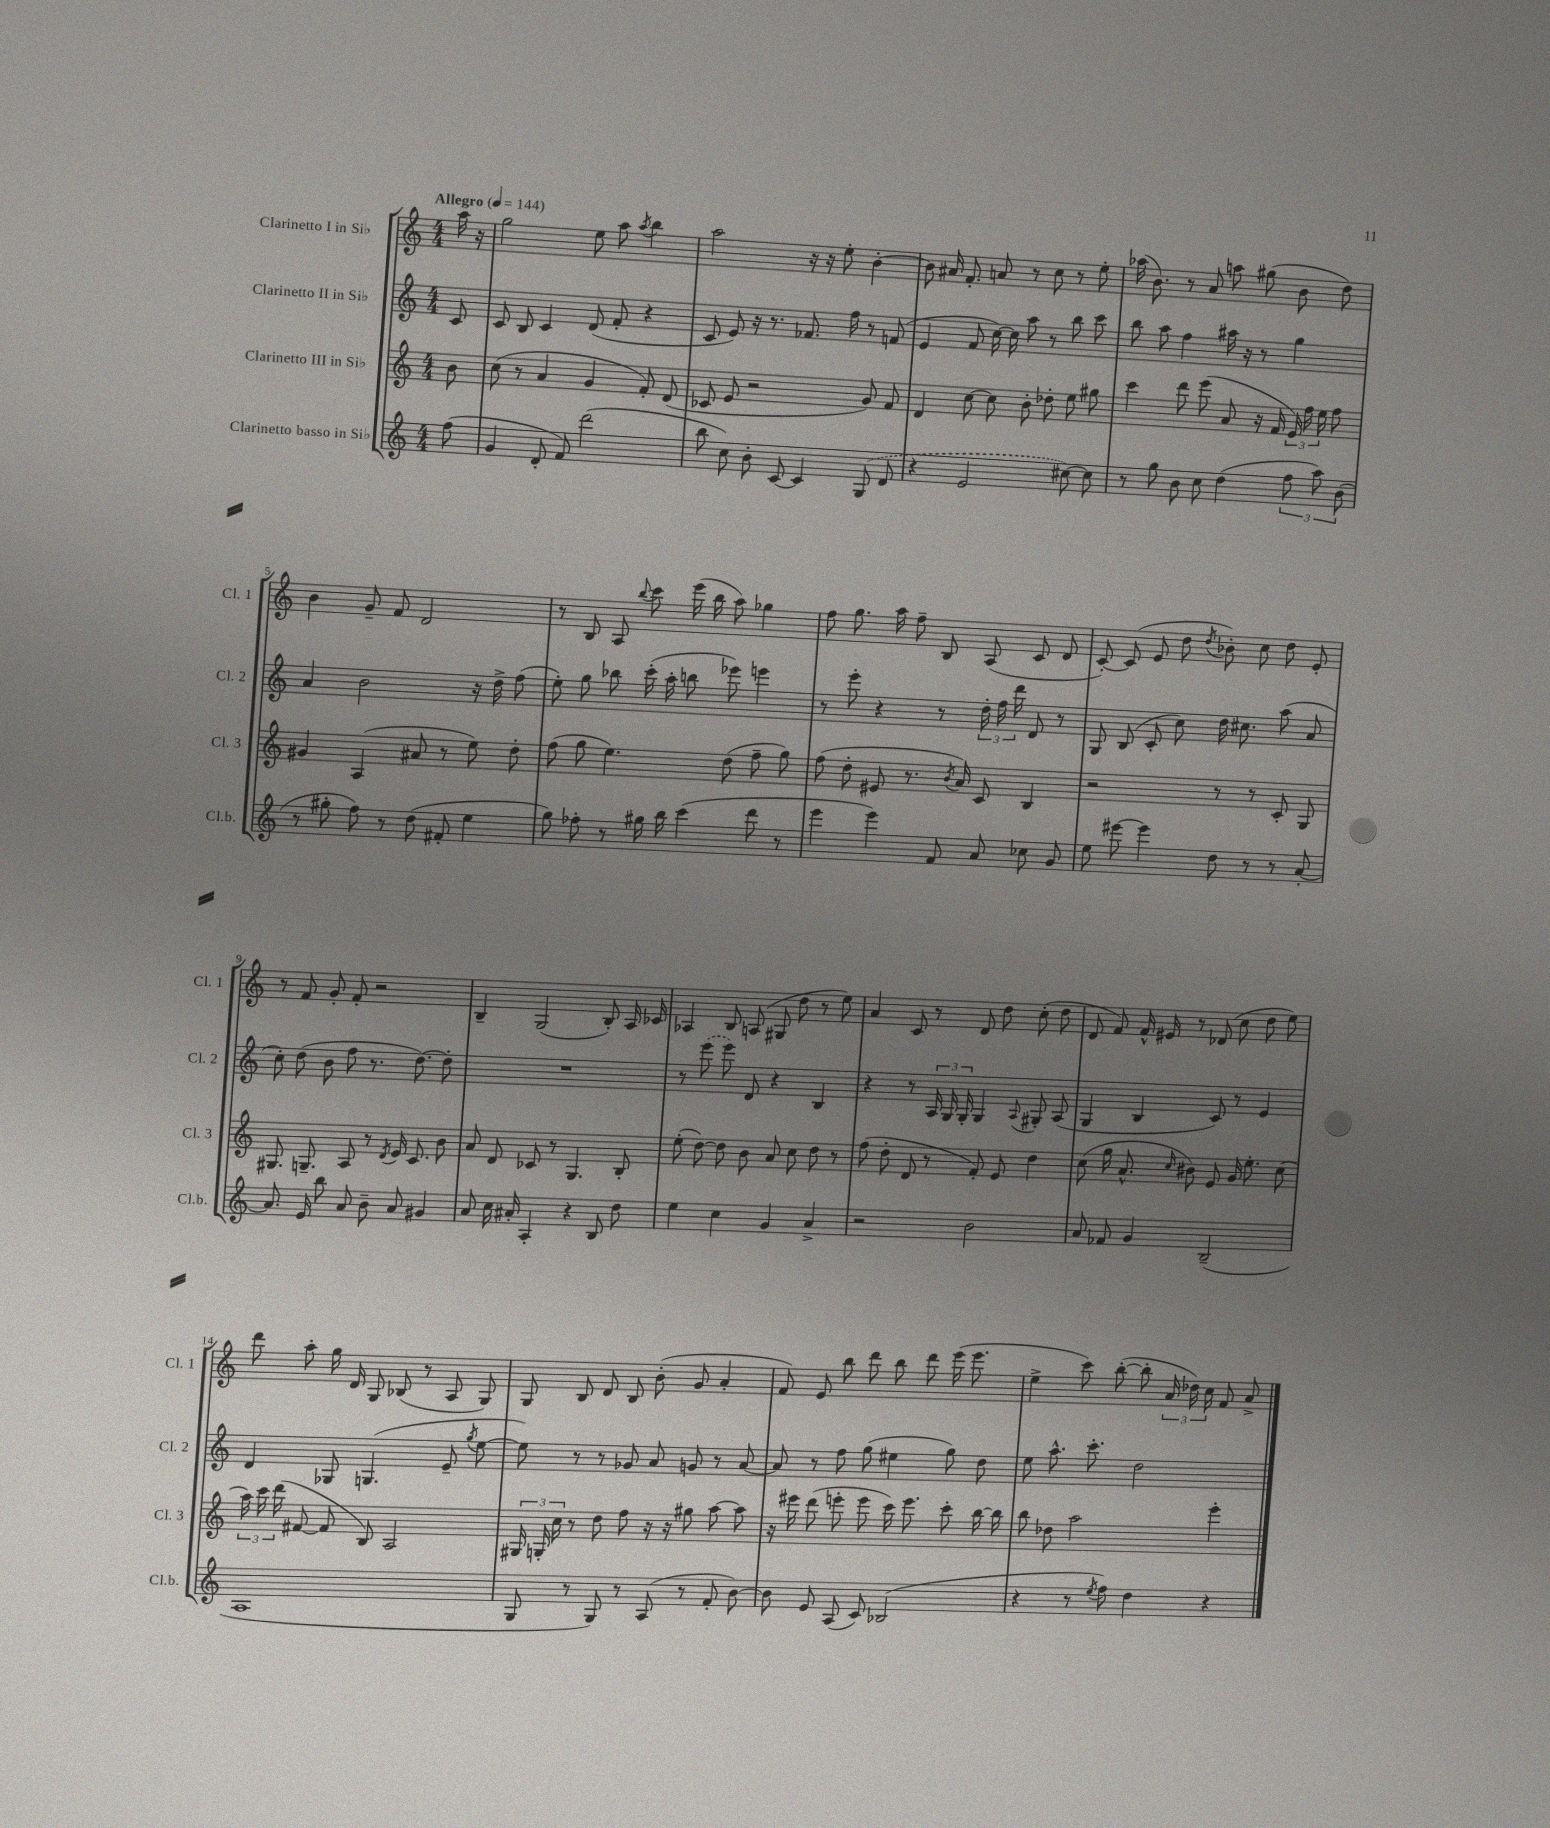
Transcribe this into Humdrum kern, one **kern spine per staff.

**kern	**kern	**kern	**kern
*staff4	*staff3	*staff2	*staff1
*clefG2	*clefG2	*clefG2	*clefG2
*k[]	*k[]	*k[]	*k[]
*M4/4	*M4/4	*M4/4	*M4/4
*MM144	*MM144	*MM144	*MM144
(8ff	8b	8c	16aa
.	.	.	16r
=	=	=	=
4g	(8cc	8c	2gg
.	8r	8B	.
8d'	4a	4c	.
8f)	.	.	.
(2ddd	4g	(8d	8ee
.	.	8f'	8aa
.	.	.	8qaa
.	8f')	4r	4bb
.	(8d	.	.
=	=	=	=
8bb	8c-	8c	2aa
8cc)	8e	8e)	.
8b'	2r	16r	.
.	.	8.r	.
[8c	.	.	.
4c]	.	8.f-	16r
.	.	.	16r
.	.	.	8ee'
.	.	16ff	.
(8G	8g)	8r	[4b'
8d	8f	(8f	.
=	=	=	=
4r	4d	4e	8b]
.	.	.	16a#
.	.	.	8.f'
2e	[8cc	8f	.
.	8cc]	[16cc)	8a
.	.	16cc]	.
.	8b'	8aa	8r
.	8dd-'	8r	8cc
[8cc#)	8ee	8bb	8r
8cc#]	8gg#	8ccc	8ee'
=	=	=	=
8r	4ccc	8bb	(16aa-
.	.	.	8.b)
8gg	.	8aa	.
8b	8ddd	4ff	8r
8cc	(8eee	.	8a
(4dd	8a	16aa#	8aa
.	.	16r	.
.	16r	8r	(8gg#
.	16f	.	.
12ff	24e)	4gg	8b
.	24ff	.	.
12aa)	24ee	.	.
.	8ff	.	8dd)
(12b	.	.	.
=	=	=	=
8r	4g#	4a	4b
8gg#'	.	.	.
8ff)	(4A	2b	8g~
8r	.	.	8f
(8dd	8a#	.	2d
8f#'	8r	.	.
4ee	8ee)	16r	.
.	.	16dd^	.
.	8dd'	(8ff	.
=	=	=	=
8gg)	(8ff	8ee')	8r
8ff-'	8gg	8gg	8B
8r	4.ee)	8bb-	8A
.	.	.	8qqbb
16gg#	.	(16ccc'	8ccc
16bb	.	16aa'	.
(4ccc	.	8bb	(16eee
.	.	.	16bb
.	(8dd	8eee-)	8aa)
8ddd	8ff~	4eee	4gg-
8r	8gg)	.	.
=	=	=	=
4eee	(8ff	8r	8ff
.	8dd'	8eee'	8.gg
4eee)	8e#	4r	.
.	.	.	16aa
.	8.r	.	8ff~
8f	.	8r	8B
.	8qb	.	.
.	16a)	.	.
8a	8c	24dd'	(8A
.	.	24ff	.
.	.	24ddd	.
8cc-	4B	8d	8c
8g	.	8r	8d
=	=	=	=
8ee	2r	8G	[8c')
[8eee#	.	(8B	(8c]
4eee#]	.	8c'	8e
.	.	8cc)	8dd
.	.	.	8qdd
8dd	8r	16dd	8b-')
.	.	8.cc#	.
8r	8r	.	8cc
8r	8c'	(8aa	8dd
[8a'	8G	8a	8e'
=	=	=	=
8.a]	8.G#	8cc')	8r
.	.	(8dd	8f
16e	8.G~	.	.
8bb	.	8b	8g'
8a	8A	8ff	8f'
8b~	8r	8.r	2r
.	8qd	.	.
8a	16e	.	.
.	8.c	[8.dd)	.
4g#	.	.	.
.	8b	8dd']	.
=	=	=	=
8a	8a	1r	4B~
16cc	8d	.	.
16a#'	.	.	.
4A'	8c-	.	(2G
.	8r	.	.
4r	4.G	.	.
8B	.	.	8B')
8dd	8B'	.	16A
.	.	.	16c-
=	=	=	=
4ee	(8ee'	8r	4A-
.	[8dd)	(8eee	.
4cc	8dd]	8eee)	8B
.	8b	8d	(8A
4g	8a	4r	8G#
.	8cc	.	8dd
4a^	8dd	4B	8r
.	8r	.	8ee)
=	=	=	=
2r	(8ff	4r	4a
.	8dd'	.	.
.	8d	8r	8c
.	8r	24A	8r
.	.	24G	.
.	.	24G'	.
2b	8f')	4G	8d
.	8e	.	8dd
.	.	8qqA	.
.	4dd	8G#'	(8cc'
.	.	(8A	8dd
=	=	=	=
8a	(8cc	4G	8d
8f-	16gg	.	8f)
.	8.a^^	.	.
4g	.	4B	16f^^
.	.	.	16e#
.	16qqcc	.	.
.	8b#)	.	8r
(2B~	8e	8c)	(8d-
.	16g	8r	8cc
.	8.ee'	.	.
.	.	4e	8dd
.	(8cc	.	8ee)
=	=	=	=
1A	24aa)	4d	8ddd
.	24ccc	.	.
.	(24ddd	.	.
.	[8f#	.	8aa'
.	8f#]	8G-	16gg
.	.	.	16d
.	8B)	(4.G	8G
.	2A	.	(8B-
.	.	.	8r
.	.	8e~	8A
.	.	8qgg	.
.	.	[8ee	8G)
=	=	=	=
8G	24G#	8ee])	8G
.	24G'	.	.
.	24cc	.	.
8r	8r	8r	8B
8G)	8dd	8r	8d
8r	8ff	8g-	8B
(8A	16r	8a	(8b'
.	16r	.	.
8r	8gg#	8g	8g
8f'	[8aa	8r	4a'
[8b)	8aa]	[8a	.
=	=	=	=
8b]	16r	8a]	8f)
.	16eee#	.	.
8e	(8ddd	8r	8e
(8A	8eee'	8ff	8bb
8c)	8eee	(8gg	8ddd
(2B-	16ccc)	4ee#	8bb
.	8.eee	.	.
.	.	.	8ddd
.	8ccc'	8gg)	(16eee
.	.	.	8.eee
.	[16bb	8dd	.
.	16bb]	.	.
=	=	=	=
4r	8bb	8ee	4ee^
.	8dd-	8.aa^^	.
8r	2aa	.	8ccc)
.	.	8.ccc'	.
8qee	.	.	.
8ff)	.	.	([8bb'
4dd	.	2dd	8bb']
.	.	.	24a
.	.	.	24dd-)
.	.	.	24cc
4r	4eee'	.	8f
.	.	.	8a^
==	==	==	==
*-	*-	*-	*-
